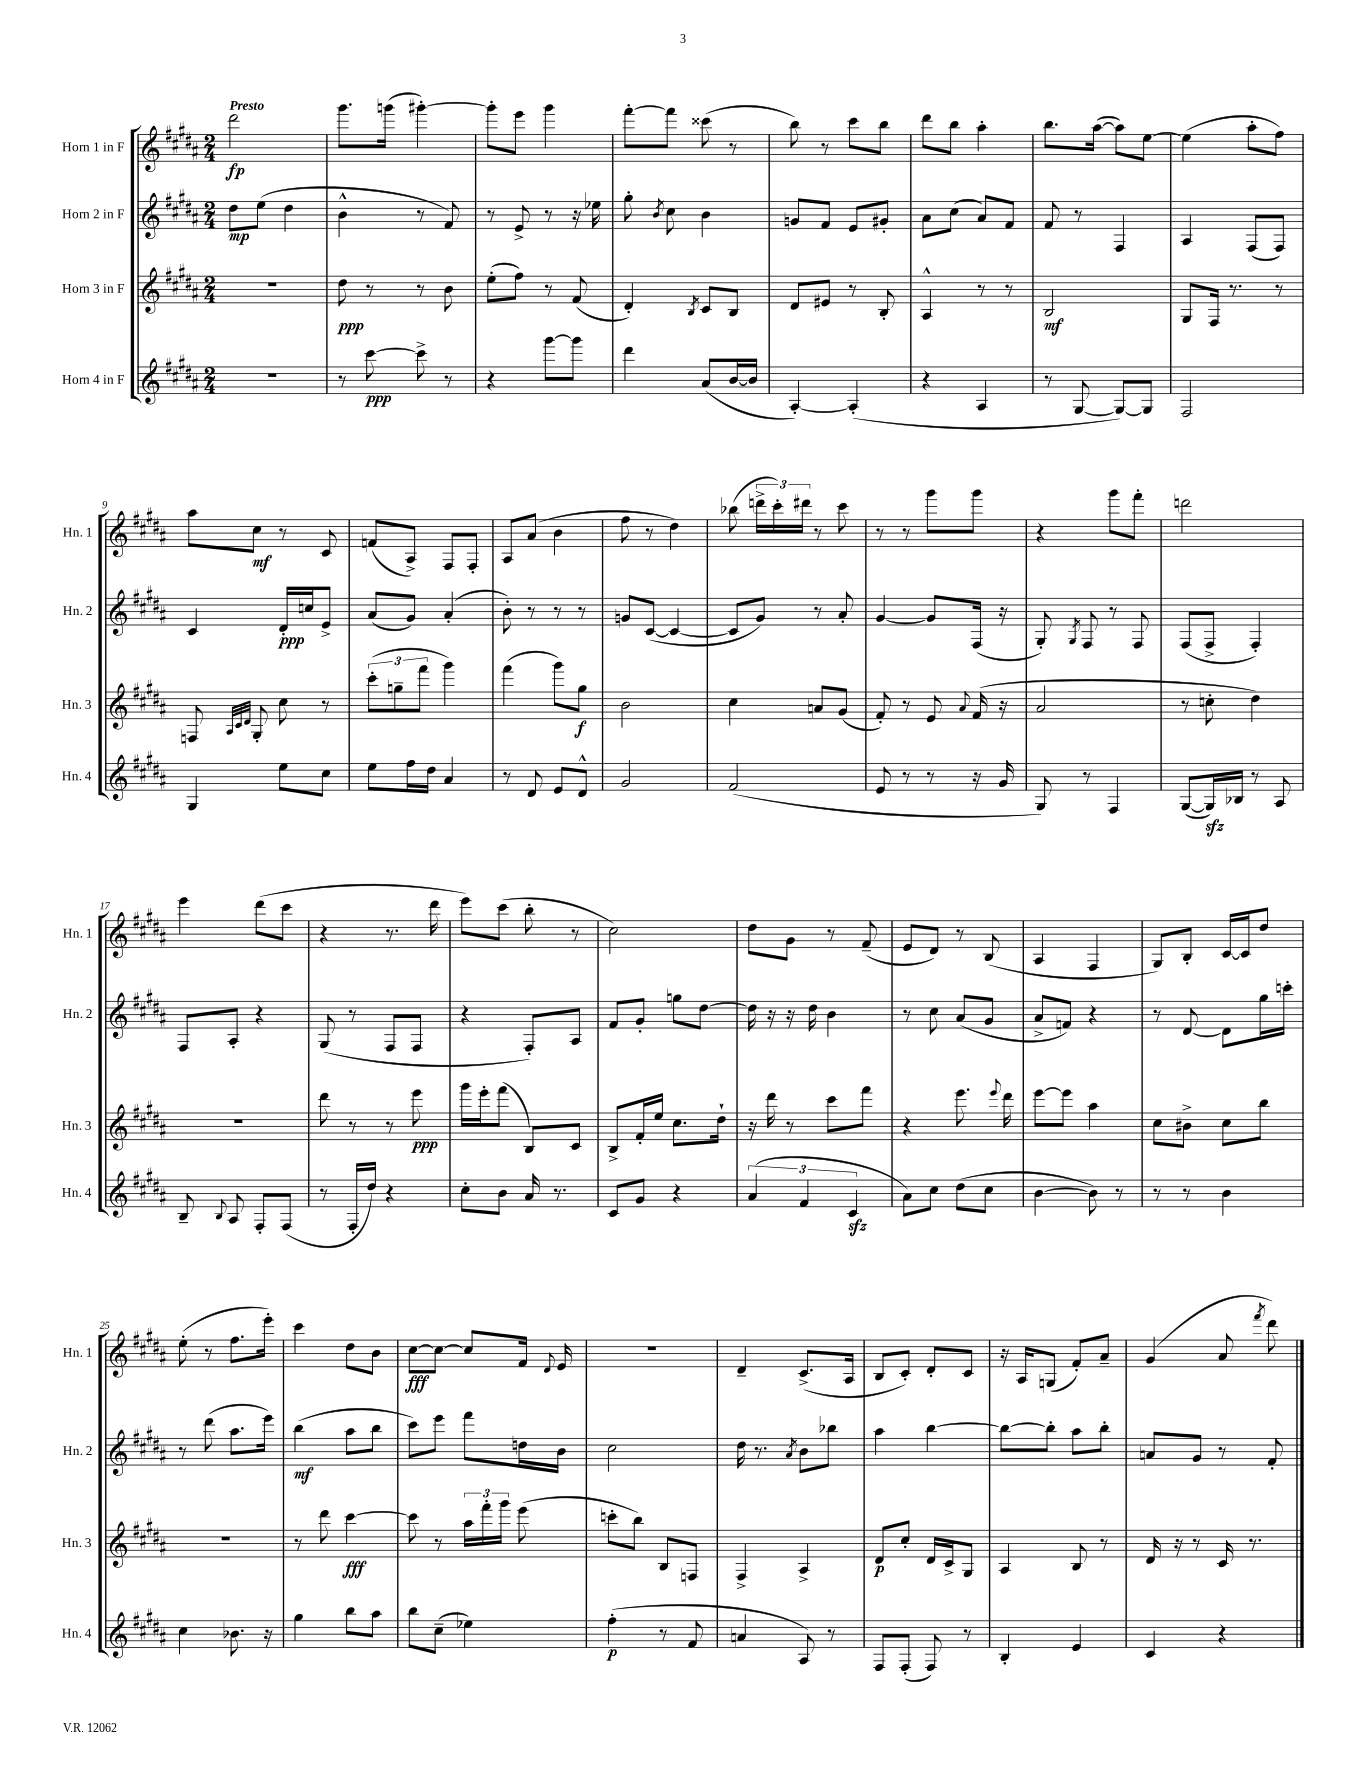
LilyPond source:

<<
\new StaffGroup <<
\new Staff = "s0" \with { instrumentName = "Horn 1 in F" shortInstrumentName = "Hn. 1" } {
    \clef treble \key b \major \numericTimeSignature \time 2/4 \tempo "Presto"
    \autoBeamOff dis'''2\fp |
    gis'''8.[ g'''16]( gis'''4~-.) |
    gis'''8[-. e'''8] gis'''4 |
    fis'''8[~-. fis'''8] cisis'''8( r8 |
    b''8) r8 cis'''8[ b''8] |
    dis'''8[ b''8] ais''4-. |
    b''8.[ ais''16]~( ais''8[) e''8]~ |
    e''4( ais''8[-. fis''8]) |
    ais''8[ cis''8]\mf r8 cis'8 |
    f'8[( ais8]->) fis8[ fis8]-. |
    ais8[ ais'8]( b'4 |
    fis''8 r8 dis''4) |
    bes''8( \tuplet 3/2 { d'''16[-> cis'''16-.) dis'''16] } r8 cis'''8 |
    r8 r8 gis'''8[ gis'''8] |
    r4 gis'''8[ fis'''8]-. |
    d'''2 |
    e'''4 dis'''8[( cis'''8] |
    r4 r8. dis'''16 |
    e'''8[) cis'''8]( b''8-. r8 |
    cis''2) |
    dis''8[ gis'8] r8 fis'8--( |
    e'8[ dis'8]) r8 b8( |
    ais4 fis4 |
    gis8[) b8]-. cis'16[~ cis'16 dis''8] |
    e''8-.( r8 fis''8.[ e'''16]-.) |
    cis'''4 dis''8[ b'8] |
    cis''8[~\fff cis''8]~ cis''8[ fis'16] \appoggiatura { dis'8 } e'16 |
    R2 |
    dis'4-- cis'8.[->( ais16] |
    b8[ cis'8]-.) dis'8[-. cis'8] |
    r16 ais16[ g8]( fis'8[-.) ais'8]-- |
    gis'4( ais'8 \acciaccatura { fis'''8 } dis'''8) \bar "|." |
}
\new Staff = "s1" \with { instrumentName = "Horn 2 in F" shortInstrumentName = "Hn. 2" } {
    \clef treble \key b \major \numericTimeSignature \time 2/4
    \autoBeamOff dis''8[\mp e''8]( dis''4 |
    b'4-^ r8 fis'8) |
    r8 e'8-> r8 r16 ees''16 |
    gis''8-. \acciaccatura { b'8 } cis''8 b'4 |
    g'8[ fis'8] e'8[ gis'8]-. |
    ais'8[ cis''8]( ais'8[) fis'8] |
    fis'8 r8 fis4 |
    ais4 fis8[( fis8]) |
    cis'4 dis'16[-.\ppp c''16 e'8]-> |
    ais'8[( gis'8]) ais'4-.( |
    b'8-.) r8 r8 r8 |
    g'8[ cis'8]~( cis'4~ |
    cis'8[ gis'8]) r8 ais'8-. |
    gis'4~ gis'8[ fis16]( r16 |
    gis8-.) \acciaccatura { gis8 } fis8 r8 fis8 |
    fis8[( fis8]-> fis4-.) |
    fis8[ ais8]-. r4 |
    gis8( r8 fis8[ fis8] |
    r4 fis8[-.) ais8] |
    fis'8[ gis'8]-. g''8[ dis''8]~ |
    dis''16 r16 r16 dis''16 b'4 |
    r8 cis''8 ais'8[( gis'8] |
    ais'8[-> f'8]) r4 |
    r8 dis'8~ dis'8[ gis''16 c'''16]-. |
    r8 dis'''8( ais''8.[ e'''16]) |
    b''4\mf( ais''8[ b''8] |
    cis'''8[) e'''8] fis'''8[ d''16 b'16] |
    cis''2 |
    dis''16 r8. \acciaccatura { ais'8 } b'8[ bes''8] |
    ais''4 b''4~ |
    b''8[~ b''8]-. ais''8[ b''8]-. |
    a'8[ gis'8] r8 fis'8-. \bar "|." |
}
\new Staff = "s2" \with { instrumentName = "Horn 3 in F" shortInstrumentName = "Hn. 3" } {
    \clef treble \key b \major \numericTimeSignature \time 2/4
    \autoBeamOff R2 |
    dis''8\ppp r8 r8 b'8 |
    e''8[-.( fis''8]) r8 fis'8( |
    dis'4-.) \acciaccatura { b8 } cis'8[ b8] |
    dis'8[ eis'8] r8 b8-. |
    ais4-^ r8 r8 |
    b2\mf |
    gis8[ fis16] r8. r8 |
    f8 \grace { ais32[ cis'32 dis'32] } gis8-. cis''8 r8 |
    \tuplet 3/2 { cis'''8[-.( g''8-- fis'''8] } gis'''4) |
    fis'''4( gis'''8[) gis''8]\f |
    b'2 |
    cis''4 a'8[ gis'8]( |
    fis'8-.) r8 e'8 \appoggiatura { ais'8 } fis'16( r16 |
    ais'2 |
    r8 c''8-. dis''4) |
    R2 |
    dis'''8 r8 r8 e'''8\ppp |
    gis'''16[ e'''16-. fis'''8]( b8[) cis'8] |
    b8[-> fis'16-. e''16] cis''8.[ dis''16]-! |
    r16 dis'''16 r8 cis'''8[ fis'''8] |
    r4 e'''8. \appoggiatura { e'''8 } dis'''16 |
    e'''8[~ e'''8] ais''4 |
    cis''8[ bis'8]-> cis''8[ b''8] |
    R2 |
    r8 dis'''8 cis'''4~\fff |
    cis'''8 r8 \tuplet 3/2 { ais''16[ fis'''16-. gis'''16] } e'''8( |
    c'''8[-. b''8]) b8[ f8] |
    fis4-> ais4-> |
    dis'8[\p cis''8]-. dis'16[ cis'16-> gis8] |
    ais4 b8 r8 |
    dis'16 r16 r8 cis'16 r8. \bar "|." |
}
\new Staff = "s3" \with { instrumentName = "Horn 4 in F" shortInstrumentName = "Hn. 4" } {
    \clef treble \key b \major \numericTimeSignature \time 2/4
    \autoBeamOff R2 |
    r8 cis'''8~\ppp cis'''8-> r8 |
    r4 gis'''8[~ gis'''8] |
    dis'''4 ais'8[( b'16~ b'16] |
    ais4~-.) ais4-.( |
    r4 ais4 |
    r8 gis8~ gis8[~) gis8] |
    fis2 |
    gis4 e''8[ cis''8] |
    e''8[ fis''16 dis''16] ais'4 |
    r8 dis'8 e'8[ dis'8]-^ |
    gis'2 |
    fis'2( |
    e'8 r8 r8 r16 gis'16 |
    gis8) r8 fis4 |
    gis8[~( gis16\sfz) bes16] r8 ais8 |
    b8-- \appoggiatura { b8 } ais8 fis8[-. fis8]( |
    r8 fis16[-. dis''16]) r4 |
    cis''8[-. b'8] ais'16 r8. |
    cis'8[ gis'8] r4 |
    \tuplet 3/2 { ais'4( fis'4 cis'4\sfz } |
    ais'8[) cis''8] dis''8[( cis''8] |
    b'4~ b'8) r8 |
    r8 r8 b'4 |
    cis''4 bes'8. r16 |
    gis''4 b''8[ ais''8] |
    b''8[ cis''8]--( ees''4) |
    fis''4-.\p( r8 fis'8 |
    a'4 ais8) r8 |
    fis8[ fis8]-.( fis8) r8 |
    b4-. e'4 |
    cis'4 r4 \bar "|." |
}
>>
>>
